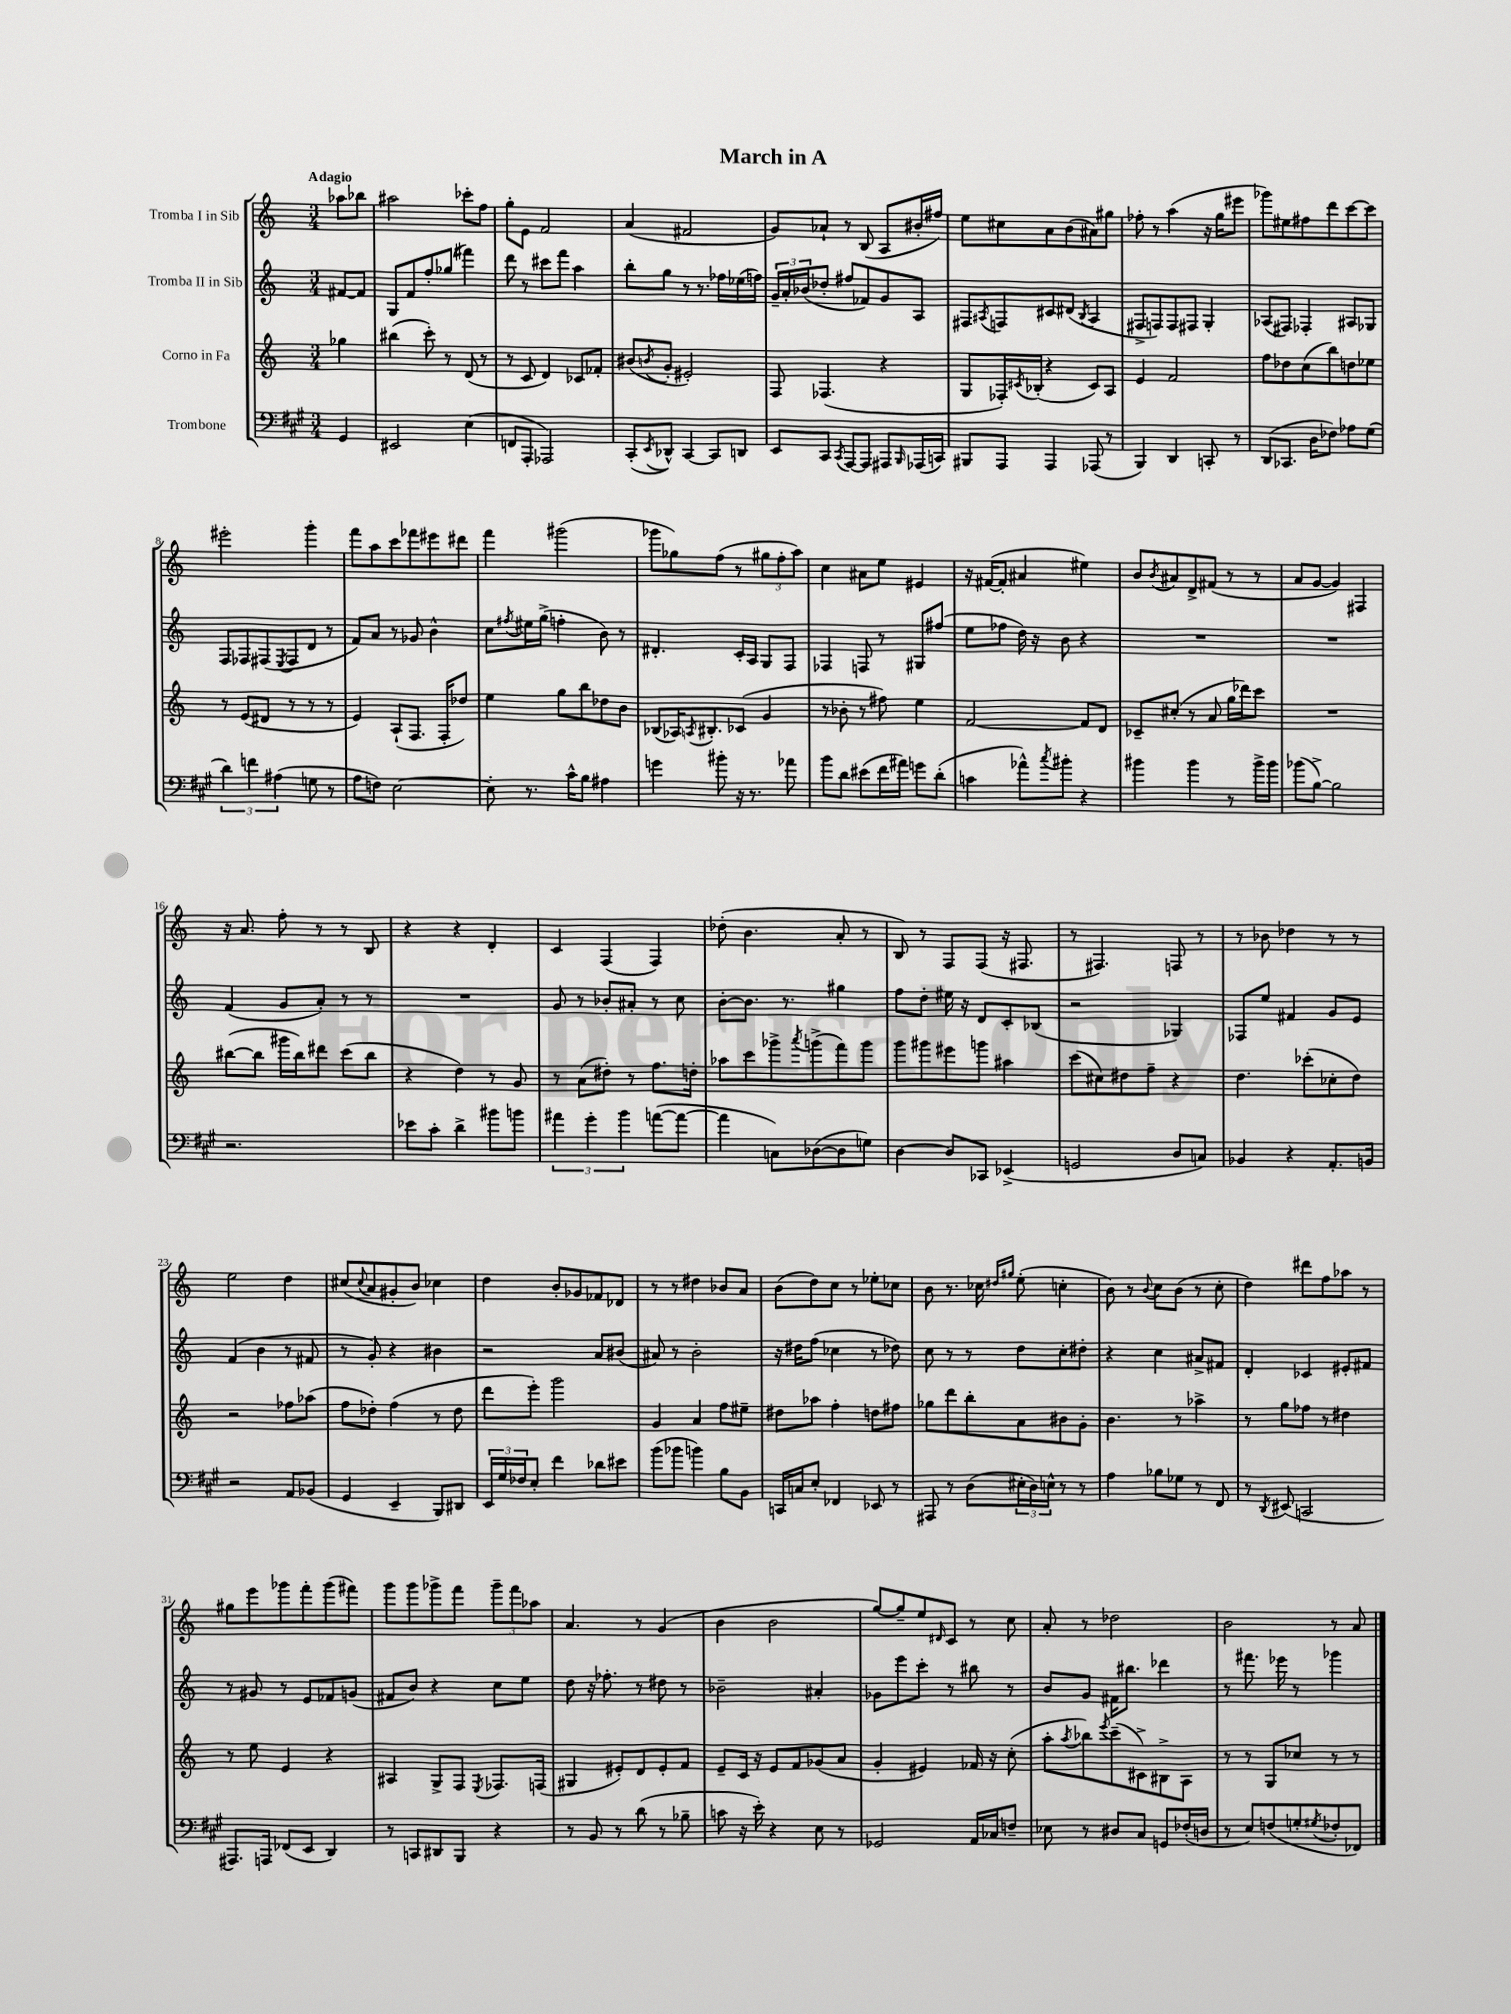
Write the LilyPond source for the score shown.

\header { title = "March in A" }
<<
\new StaffGroup <<
\new Staff = "s0" \with { instrumentName = "Tromba I in Sib" } {
    \clef treble \key c \major \numericTimeSignature \time 3/4 \partial 4 \tempo "Adagio"
    aes''8 bes''8 |
    ais''2 ces'''8-. f''8 |
    g''8-. e'8 f'2 |
    a'4( fis'2 |
    g'8) aes'8-! r8 b8( a8 bis'16-. fis''16) |
    e''8 cis''8 a'8 b'8( ais'8) gis''8 |
    fes''8-. r8 a''4( r16 g''16 eis'''8 |
    ges'''8) eis''8 fis''8 d'''8 c'''8~ c'''8 |
    eis'''2-. g'''4-. |
    f'''8 a''8 c'''8 fes'''8 eis'''8 dis'''8 |
    f'''4 gis'''2( |
    ges'''8 ges''8) f''8( r8 \tuplet 3/2 { gis''8 f''8-. a''8) } |
    c''4 ais'8 e''8 eis'4 |
    r16 fis'16~( fis'8-. ais'4 eis''4) |
    b'8 \acciaccatura { b'8 } ais'8 d'8-> fis'8( r8 r8 |
    a'8 g'8~ g'4) fis4 |
    r16 a'8. f''8-. r8 r8 b8 |
    r4 r4 d'4-. |
    c'4 f4( f4) |
    des''8-.( b'4. a'8-. r8 |
    b8) r8 f8 f8( r16 fis8. |
    r8 fis4.) f8 r8 |
    r8 bes'8 des''4 r8 r8 |
    e''2 d''4 |
    cis''8( \appoggiatura { cis''8 } a'8 gis'8-. b'8) ces''4 |
    d''4 b'8-. ges'8 fes'8 des'8 |
    r8 r8 dis''4 bes'8 a'8 |
    b'8( d''8) c''8 r8 ees''8-. ces''8 |
    b'8 r8. ces''16 \grace { dis''16 gis''16 } e''8-.( c''4-. |
    b'8) r8 \appoggiatura { b'8 } c''8 b'8( r8 c''8-. |
    d''4) dis'''8 f''8 aes''8 r8 |
    gis''8 e'''8 ges'''8 f'''8-. ges'''8( fis'''8) |
    g'''8 g'''8 ges'''8-> f'''8 \tuplet 3/2 { ges'''8-- f'''8 aes''8 } |
    a'4. r8 g'4( |
    b'4 b'2 |
    g''8~) g''8-- e''8 \grace { dis'16 } c'8 r8 c''8 |
    a'8-. r8 des''2 |
    b'2 r8 a'8 \bar "|." |
}
\new Staff = "s1" \with { instrumentName = "Tromba II in Sib" } {
    \clef treble \key c \major \numericTimeSignature \time 3/4 \partial 4
    fis'8~ fis'8 |
    g8 f'8 f''8-. ges''8( fis'''4) |
    d'''8 r8 cis'''8 f'''8 a''4 |
    b''8-. g''8 r8 r8. fes''16 ees''16( f''16) |
    \tuplet 3/2 { g'16-- a'16-. bes'16( } des''8-. fis''8 fes'8) g'8 a8 |
    fis8 \acciaccatura { ais8 } f8 cis'8 dis'8( \acciaccatura { b8 } ais4 |
    fis8-> f8) f8 fis8 g4-. |
    aes8( fis8) fes4-. ais8 ges8 |
    f8 fes8 fis8( \acciaccatura { e8 } fis8 d'8 r8 |
    f'8) a'8 r8 ges'8 b'4-^ |
    c''8 \acciaccatura { fis''8 } eis''16 g''16->( f''4-. b'8) r8 |
    dis'4.-. c'16-. a16 g8 f8 |
    fes4 f8 r8 gis8 fis''8( |
    e''8 fes''8 d''16) r16 b'8 r4 |
    R2. |
    R2. |
    f'4( g'8 a'8-.) r8 r8 |
    R2. |
    g'8 r8 bes'8-. ais'8-. r8 c''8 |
    b'8~-. b'8. r8. gis''4 |
    f''8 d''8-. eis''16 r16 d'8 c'8-. bes8( |
    r2 ges4) |
    fes8 e''8 fis'4 g'8 e'8 |
    f'4( b'4 r8 fis'8 |
    r8 g'8-.) r4 bis'4 |
    r2 a'8 bis'8( |
    ais'8) r8 b'2-. |
    r16 dis''16 f''8( ces''4 r8 des''8) |
    c''8 r8 r8 d''8 c''8-. dis''8-. |
    r4 c''4 ais'8-> fis'8 |
    d'4-. ces'4 eis'8-. fis'8 |
    r8 gis'8 r8 e'8 fes'8 g'8( |
    fis'8 b'8) r4 c''8 e''8 |
    d''8 r16 fes''8.-. r8 dis''8 r8 |
    bes'2-- ais'4-. |
    ges'8 e'''8 c'''8-. r8 bis''8 r8 |
    b'8 g'8 fis'16 bis''8. des'''4 |
    r8 fis'''8. ees'''16 r8 ges'''4 \bar "|." |
}
\new Staff = "s2" \with { instrumentName = "Corno in Fa" } {
    \clef treble \key c \major \numericTimeSignature \time 3/4 \partial 4
    ges''4 |
    bis''4( c'''8-.) r8 d'8( r8 |
    r8 c'8 d'4) ces'8 fes'8-. |
    bis'8( \acciaccatura { b'8 } g'8-. eis'2-.) |
    f8 fes4.( r4 |
    g8 fes16-.) \acciaccatura { cis'8 } bes16-.( r4 cis'8) a8 |
    e'4 f'2 |
    f''8 des''8 c''8( b''8) d''8 ees''8 |
    r8 e'8( dis'8 r8 r8 r8 |
    e'4) a8-!( f8. f16-. des''8) |
    e''4 g''8 b''8 des''8 b'8 |
    bes8( aes16) \acciaccatura { a8 } bis8.-. ces'8( g'4 |
    r8 bes'8-. r8 fis''8) e''4 |
    f'2~ f'8 d'8 |
    ces'8-- cis''8-.( r8 a'8 g''16 des'''16) c'''8 |
    R2. |
    bis''8~( bis''8 gis'''16 bis''16) dis'''8 c'''8( bis''8 |
    r4 d''4) r8 g'8 |
    r8 a'8( dis''8-.) r8 f''8. d''16-. |
    aes''8 c'''8 ges'''8-> \acciaccatura { a'''8 } g'''8->( f'''8) g'''8 |
    g'''8 gis'''8 eis'''8 g'''8 ais''4 |
    c'''8( cis''8) dis''8 f''8-- r4 |
    d''4. ces'''8-.( ces''8-. d''8) |
    r2 fes''8 aes''8( |
    f''8 des''8-.) f''4( r8 des''8 |
    d'''8 e'''8-.) g'''2 |
    g'4 a'4 f''8 eis''8-- |
    dis''8 aes''8 f''4-. d''8 fis''8 |
    ges''8 d'''8 b''8-. a'8 bis'8 g'8-. |
    b'4. r8 aes''4-> |
    r8 g''8 fes''8 r8 dis''4 |
    r8 e''8 e'4 r4 |
    ais4 g8-> f8 \acciaccatura { e8 } fes8. f16( |
    gis4 eis'8-.) d'8 eis'8-. f'8 |
    e'8-- c'16 r16 e'8 f'8 ges'8( a'8 |
    g'4-. eis'4) fes'16 r16 c''8-.( |
    a''8-. \acciaccatura { a''8 } bes''8) \acciaccatura { e'''8 } c'''8--( cis'8->) bis8-> a8 |
    r8 r8 g8 ces''8 r8 r8 \bar "|." |
}
\new Staff = "s3" \with { instrumentName = "Trombone" } {
    \clef bass \key a \major \numericTimeSignature \time 3/4 \partial 4
    gis,4 |
    eis,2 e4( |
    f,8 a,,8-. aes,,2) |
    cis,8-.( \acciaccatura { e,8 } des,8-^) cis,4~ cis,8 d,8 |
    e,8 cis,8 \acciaccatura { cis,8 } a,,8~ a,,8 ais,,8 \grace { b,,16 } aes,,16( c,16) |
    bis,,8 a,,8 a,,4 aes,,8( r8 |
    b,,4) d,4 c,8-. r8 |
    d,8( ces,8. d16 fes8) aes8 gis8( |
    \tuplet 3/2 { d'4) f'4 ais4( } g8 r8 |
    a8 f8) e2~ |
    e8-. r8. cis'16-^ b8 ais4 |
    g'4 bis'8-. r16 r8. aes'8 |
    b'8 d'8 eis'8( fis'16 ais'16) g'8 d'8-.( |
    c'4 aes'8-^) \acciaccatura { cis''8 } bis'8-. r4 |
    bis'4 bis'4 r8 bis'16-> bis'16 |
    bes'8( b8~->) b2 |
    r2. |
    ees'8 cis'8-. d'4-> bis'8 b'8 |
    \tuplet 3/2 { ais'4 gis'4-. b'4 } a'8~( a'8~ |
    a'4 c8) des8~( des8 g8) |
    d4~ d8 ces,8 ees,4->( |
    g,2 d8 c8) |
    bes,4 r4 a,8.-. b,16 |
    r2 a,8 bes,8( |
    gis,4 e,4-- b,,8) dis,8 |
    \tuplet 3/2 { e,16 gis16 fes16 } e8-. fis'4 des'8 eis'8 |
    b'8( bes'8 b'4) b8 b,8 |
    c,16 c16 e8-. fes,4 ees,8 r8 |
    ais,,8 r8 d8( \tuplet 3/2 { eis16-. d16) e16-^ } r8 r8 |
    a4 bes8 ges8 r8 fis,8 |
    r8 \acciaccatura { d,8 } eis,8( c,2 |
    ais,,8.) a,,16 fes,8( e,8 d,4) |
    r8 c,8 dis,8 b,,8 r4 |
    r8 b,8 r8 d'8( r8 bes8-- |
    c'8 r16 e'16-.) r4 e8 r8 |
    ges,2 a,16 ces16 f8-- |
    ees8 r8 dis8 cis8 g,8 fes16-.( d16 |
    r8 e8) f8( g8-. \acciaccatura { gis8 } fes8-. fes,8) \bar "|." |
}
>>
>>
